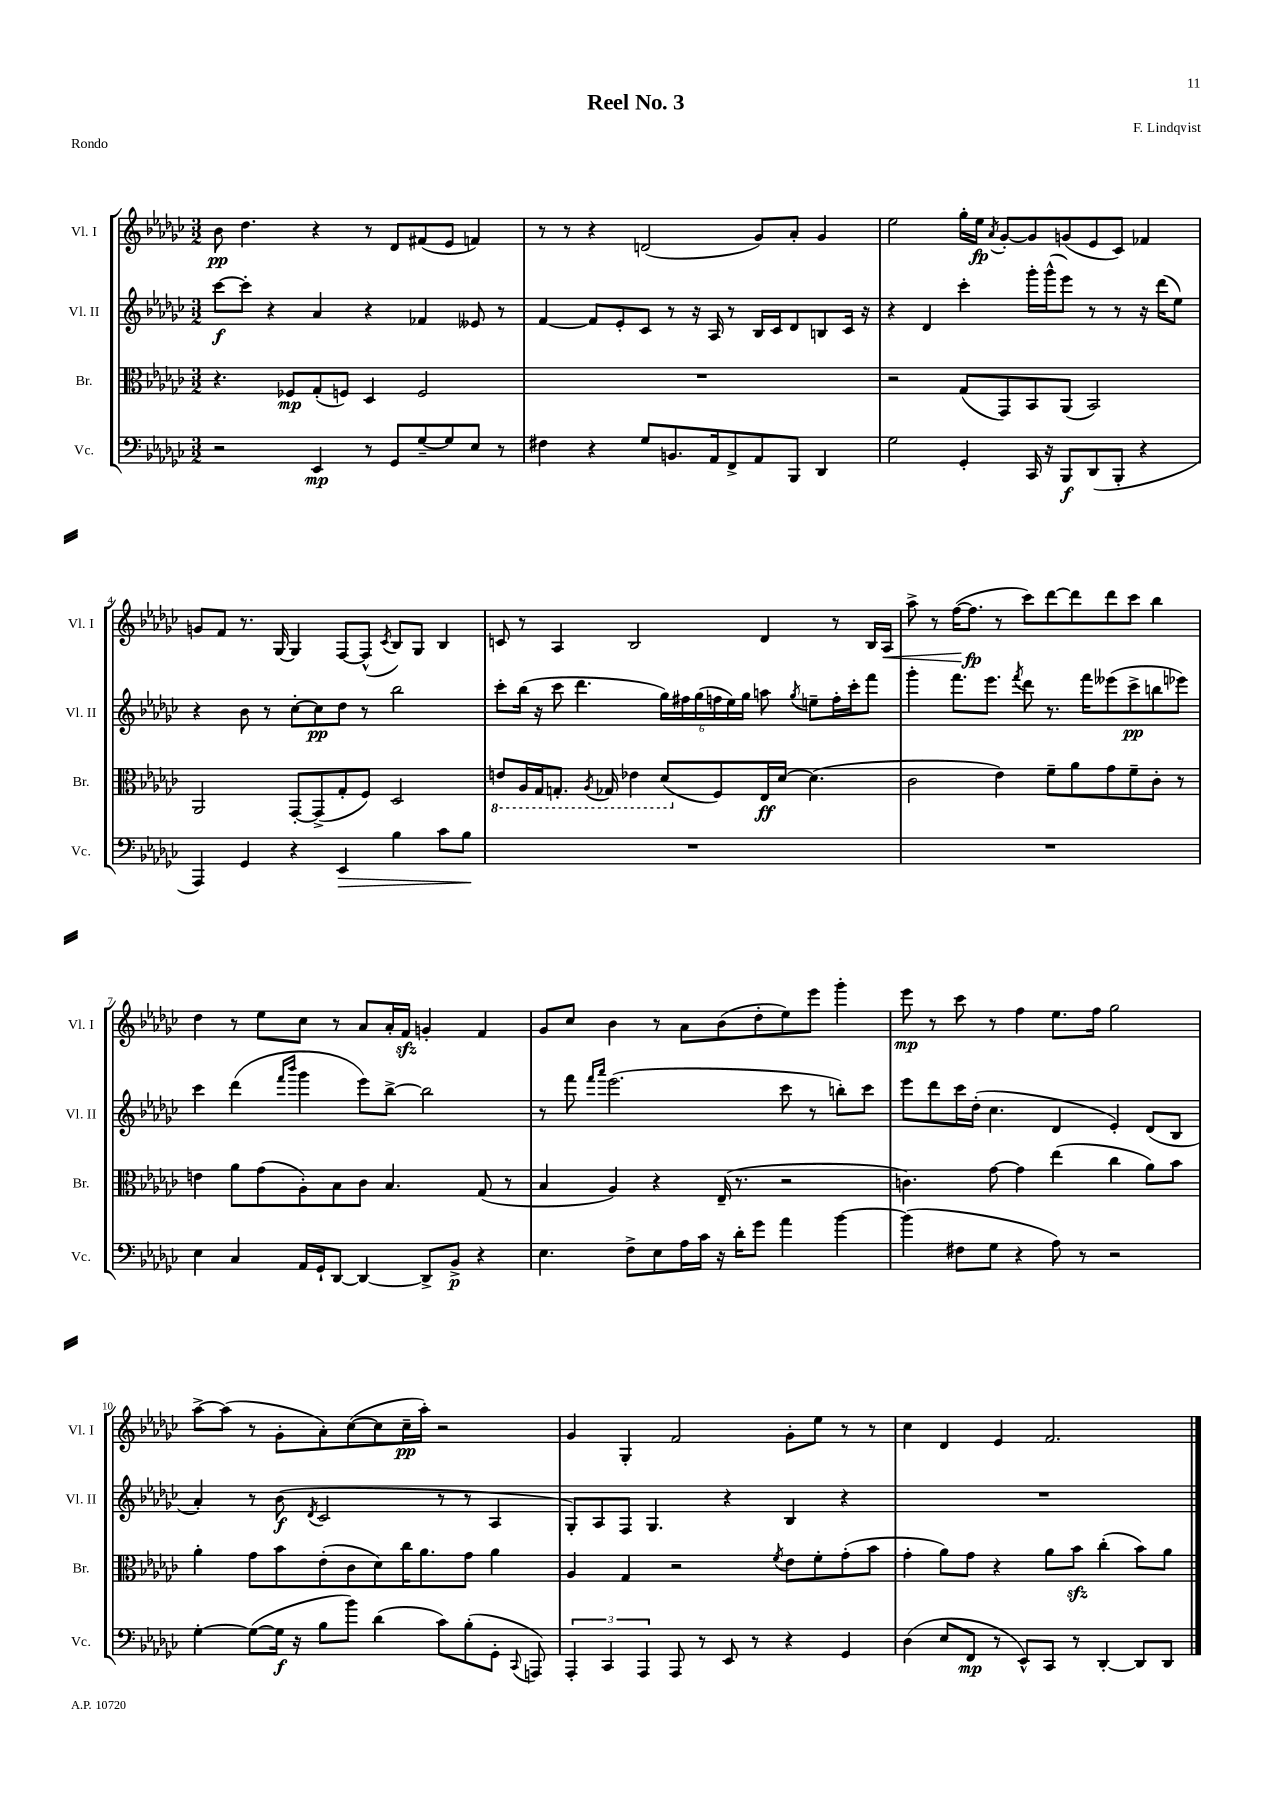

**kern	**kern	**kern	**kern
*staff4	*staff3	*staff2	*staff1
*clefF4	*clefC3	*clefG2	*clefG2
*k[b-e-a-d-g-c-]	*k[b-e-a-d-g-c-]	*k[b-e-a-d-g-c-]	*k[b-e-a-d-g-c-]
*M3/2	*M3/2	*M3/2	*M3/2
2r	4.r	[8ccc-\L	8b-\
.	.	8ccc-'\]J	4.dd-\
.	.	4r	.
.	8F-/L	.	.
4EE-/	(8G-'/	4a-/	4r
.	8F/J)	.	.
8r	4D-/	4r	8r
8GG-/L	.	.	8d-/L
[8G-~/	2F/	4f-/	(8f#/
8G-/]	.	.	8e-/J
8E-/J	.	8e--/	4f/)
8r	.	8r	.
=	=	=	=
4F#\	1.r	[4f/	8r
.	.	.	8r
4r	.	8f/]L	4r
.	.	8e-'/	.
8G-/L	.	8c-/J	(2d/
8.BB/	.	8r	.
.	.	16r	.
16AA-/k	.	16A-/	.
8FF^/	.	8r	.
8AA-/	.	16B-/LL	8g-/L)
.	.	16c-/J	.
8BBB-/J	.	8d-/	8a-'/J
4DD-/	.	8B/	4g-/
.	.	16c-/Jk	.
.	.	16r	.
=	=	=	=
2G-\	2r	4r	2ee-\
.	.	4d-/	.
4GG-'/	(8G-/L	4ccc-'\	16gg-'\LL
.	.	.	16ee-\JJ
.	.	.	8qa-/
.	8GG-/)	.	[8g-'/L
16CC-/	8BB-/	16ggg-'\LL	8g-/]
16r	.	(16ggg-^^\J	.
8BBB-/L	(8AA-/J	8eee-\J)	(8g/
(8DD-/	2BB-/)	8r	8e-/
8BBB-'/J	.	8r	8c-/J)
4r	.	16r	4f-/
.	.	(16ddd-\LK	.
.	.	8ee-\J)	.
=	=	=	=
4AAA-/)	2AA-/	4r	8g/L
.	.	.	8f/J
4GG-/	.	8b-\	8.r
.	.	8r	.
.	.	.	[16G-/
4r	[8GG-'/L	[8cc-'\L	4G-/]
.	(8GG-^/]	8cc-\]	.
4EE-/	8G-'/	8dd-\J	[8F/L
.	8F/J)	8r	(8F^^/]J
.	.	.	8qc-/
4B-\	2D-/	2bb-\	8B-/L)
.	.	.	8G-/J
8c-\L	.	.	4B-/
8B-\J	.	.	.
=	=	=	=
1.r	8E/L	8ccc-'\L	8c/
.	16AA-/L	(16bb-\Jk	8r
.	16GG-/J	16r	.
.	8.GG'/J	8ccc-\	4A-/
.	.	4.ddd-\	.
.	8qAA-/	.	.
.	16GG-/	.	.
.	4E-\	.	2B-/
.	(8D-/L	24gg-\LL)	.
.	.	24ff#\	.
.	.	(24gg-\	.
.	8F/)	24ff\	.
.	.	24ee-\)	.
.	.	24gg-\JJ	.
.	16E-/L	8aa\	4d-/
.	[16d-/JJ	.	.
.	.	8qgg-/	.
.	(4.d-\]	8ee~\L	.
.	.	16ff'\L	8r
.	.	16ccc-'\J	.
.	.	8fff\J	16B-/LL
.	.	.	16A-/JJ
=	=	=	=
1.r	2c-\	4ggg-'\	8aa-^\
.	.	.	8r
.	.	8.fff\L	([16ff\LK
.	.	.	8.ff\]J
.	.	8.eee-\J	.
.	4e-\)	.	8r
.	.	8qfff/	.
.	.	8ddd-\	8ccc-\L)
.	8f~\L	8.r	[8ddd-\
.	8a-\	.	8ddd-\]
.	.	16fff\LK	.
.	8g-\	(8eee--\	8ddd-\
.	8f~\	8ccc-^\	8ccc-\J
.	8c-'\J	8bb\	4bb-\
.	8r	8eee-\J)	.
=	=	=	=
4E-\	4e\	4ccc-\	4dd-\
4C-/	8a-\L	(4ddd-\	8r
.	(8g-\	.	8ee-\L
.	.	16qqfff/LL	.
.	.	16qqbbb-/JJ	.
16AA-/LL	8A-'\)	4ggg-\	8cc-\J
16GG-`/J	.	.	.
[8DD-/J	8B-\	.	8r
4DD-/_	8c-\J	8eee-\L)	8a-/L
.	4.B-/	[8bb-^\J	16a-'/L
.	.	.	16f/JJ
8DD-^/]L	.	2bb-\]	4g'/
8BB-^/J	.	.	.
4r	(8G-/	.	4f/
.	8r	.	.
=	=	=	=
4.E-\	4B-/	8r	8g-/L
.	.	8fff\	8cc-/J
.	.	16qqfff/LL	.
.	.	16qqaaa-/JJ	.
.	4A-/)	(2.eee-\	4b-\
8F^\L	.	.	.
8E-\	4r	.	8r
16A-\L	.	.	8a-\L
16c-\JJ	.	.	.
16r	(16E-~/	.	(8b-\
16d-'\LK	8.r	.	.
8g-\J	.	.	8dd-'\
4a-\	2r	8ccc-\	8ee-\)
.	.	8r	8eee-\J
[4b-\	.	8bb'\L)	4ggg-'\
.	.	8ccc-\J	.
=	=	=	=
(4b-\]	4.c\)	8eee-\L	8eee-\
.	.	8ddd-\	8r
8F#\L	.	16ccc-\L	8ccc-\
.	.	(16dd-'\JJ	.
8G-\J	[8g-\	4.cc-\	8r
4r	4g-\]	.	4ff\
8A-\)	(4ee-\	4d-/	8.ee-\L
8r	.	.	.
.	.	.	16ff\Jk
2r	4cc-\	4e-'/)	2gg-\
.	8a-\L)	(8d-/L	.
.	8b-\J	8B-/J	.
=	=	=	=
[4G-'\	4a-'\	4a-'/)	[8aa-^\L
.	.	.	(8aa-\]J
(8G-\_L	8g-\L	8r	8r
16G-\]Jk	8b-\	(8b-\	8g-'\L
16r	.	.	.
.	.	8qd-/	.
8B-\L	(8e-'\	2c-/	8a-'\)
8b-\J)	8c-\	.	([8cc-\
(4d-\	8d-\)	.	8cc-\]
.	16cc-\K	.	16cc-~\L
.	8.a-\	.	16aa-'\JJ)
8c-\L)	.	8r	2r
(8B-'\	8g-\J	8r	.
8GG-'\J	4a-\	4A-/	.
8qqCC-/	.	.	.
8AAA/)	.	.	.
=	=	=	=
6AAA-'/	4A-/	8G-'/L)	4g-/
.	.	8A-/	.
6CC-/	.	.	.
.	4G-/	8F/J	4G-'/
6AAA-/	.	.	.
.	.	4.G-/	.
8AAA-/	2r	.	2f/
8r	.	.	.
8EE-/	.	4r	.
8r	.	.	.
.	8qf/	.	.
4r	8e-\L	4B-/	8g-'\L
.	8f'\	.	8ee-\J
4GG-/	(8g-'\	4r	8r
.	8b-\J	.	8r
=	=	=	=
(4D-\	4g-'\	1.r	4cc-\
8E-/L	8a-\L)	.	4d-/
8FF/J	8g-\J	.	.
8r	4r	.	4e-/
8EE-^^/L)	.	.	.
8CC-/J	8a-\L	.	2.f/
8r	8b-\J	.	.
[4DD-'/	(4cc-'\	.	.
8DD-/]L	8b-\L)	.	.
8DD-/J	8a-\J	.	.
==	==	==	==
*-	*-	*-	*-
